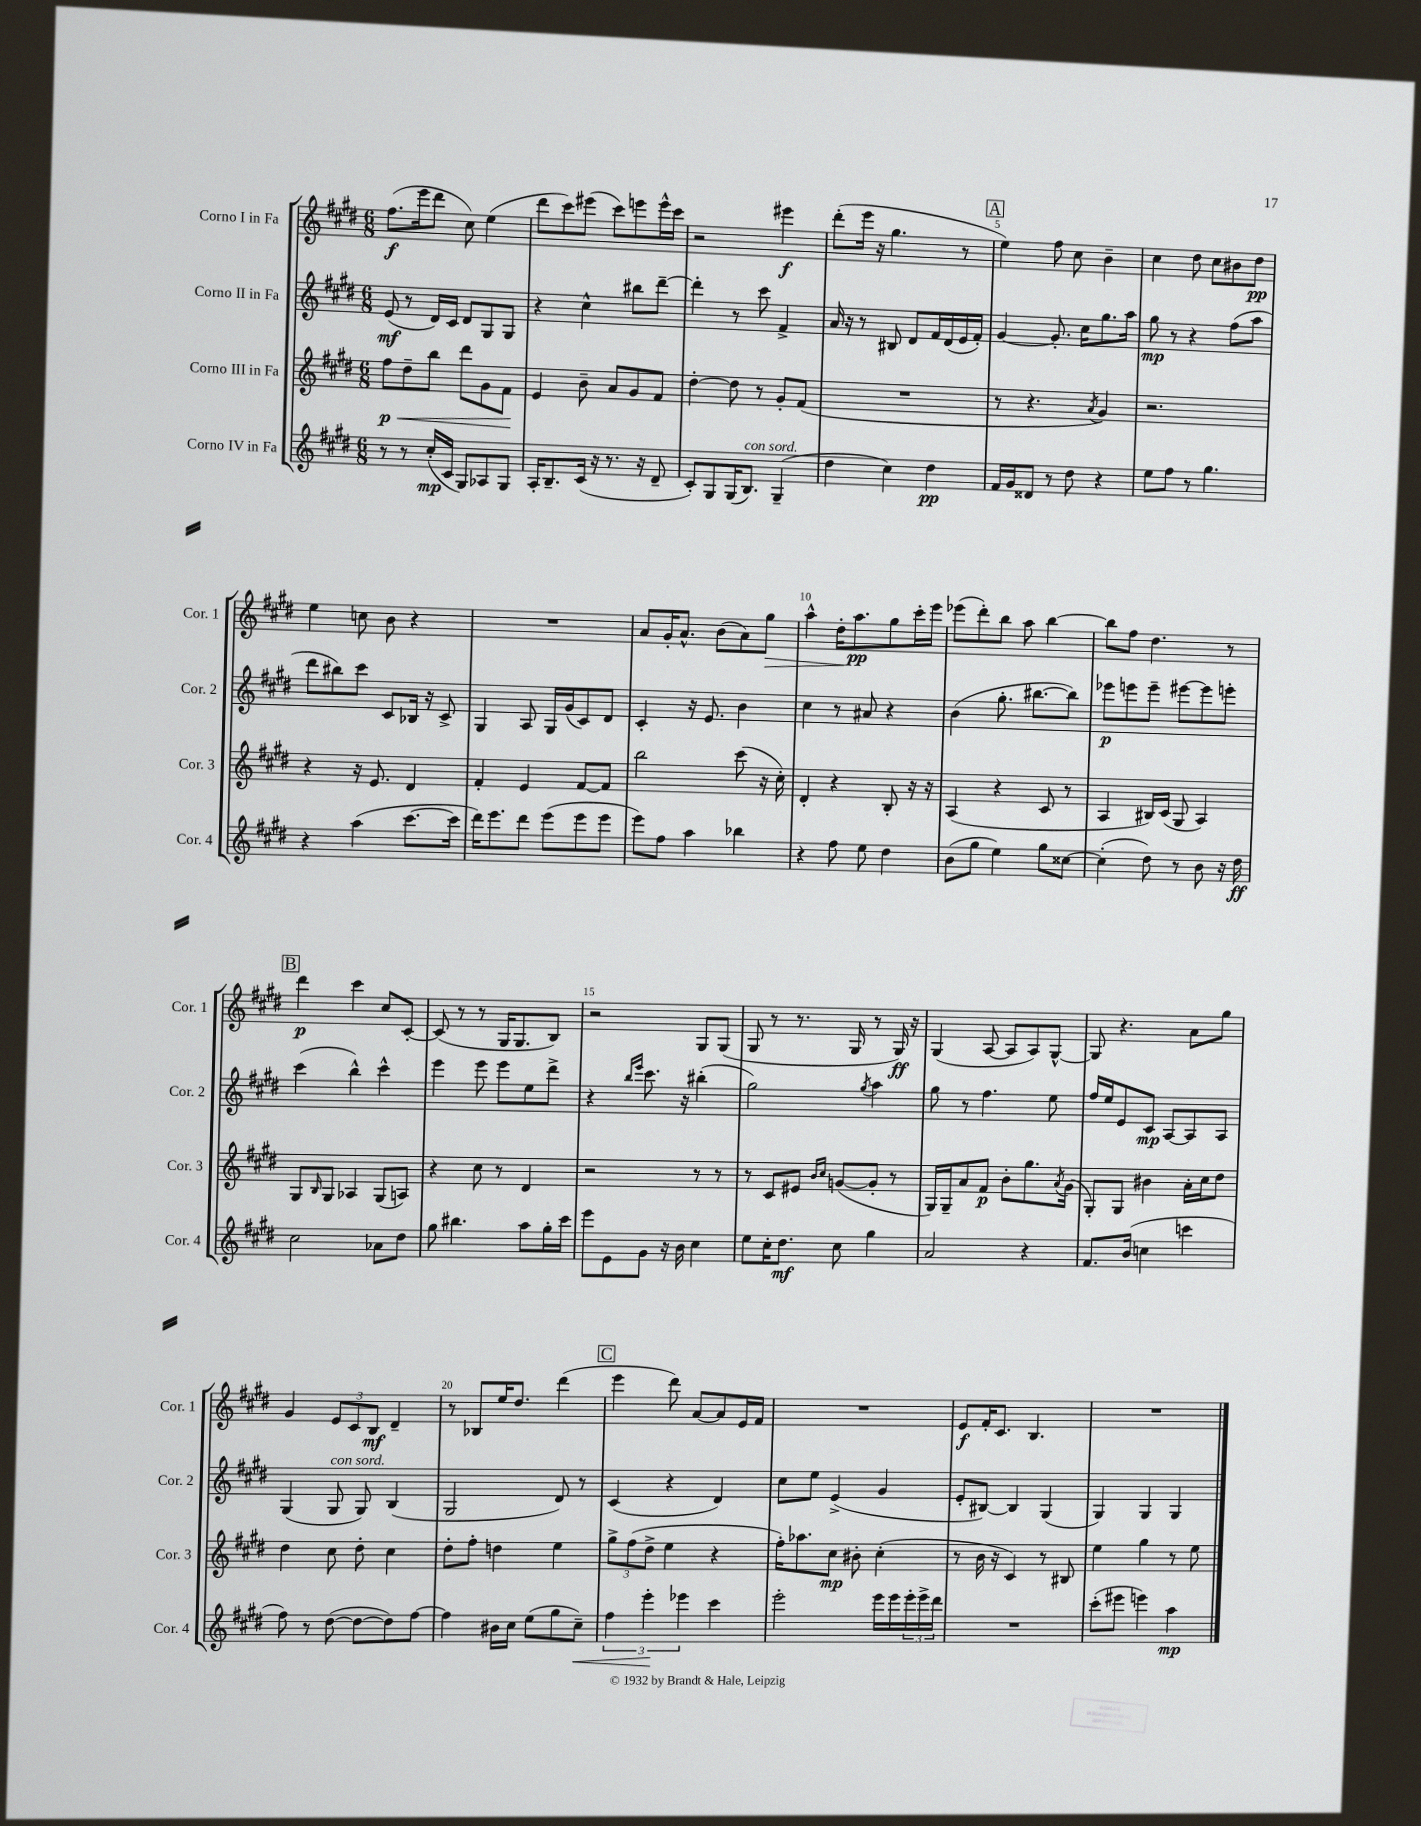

**kern	**dynam	**kern	**dynam	**kern	**dynam	**kern	**dynam
*part4	*part4	*part3	*part3	*part2	*part2	*part1	*part1
*staff4	*staff4	*staff3	*staff3	*staff2	*staff2	*staff1	*staff1
*I"Corno IV in Fa	*	*I"Corno III in Fa	*	*I"Corno II in Fa	*	*I"Corno I in Fa	*
*I'Cor. 4	*	*I'Cor. 3	*	*I'Cor. 2	*	*I'Cor. 1	*
*clefG2	*	*clefG2	*	*clefG2	*	*clefG2	*
*k[f#c#g#d#]	*	*k[f#c#g#d#]	*	*k[f#c#g#d#]	*	*k[f#c#g#d#]	*
*M6/8	*	*M6/8	*	*M6/8	*	*M6/8	*
=1	=1	=1	=1	=1	=1	=1	=1
!	!	!	!LO:HP:b	!	!	!	!
8r	.	8ff#\L	< p	(8e/	mf	(8.ff#\L	f
8r	.	8dd#~\	.	8r	.	.	.
.	.	.	.	.	.	16eee\k	.
(16cc#'/LL	mp	8bb\J	.	16d#/LL)	.	8ddd#\J	.
16c#/JJ	.	.	.	16c#/JJ	.	.	.
8G#/L)	.	8ddd#\L	.	8d#/L	.	8cc#\)	.
8A-X/	.	8g#\	.	8G#/	.	(4ee\	.
8G#/J	.	8f#\J	.	8G#/J	.	.	.
.	.	.	[	.	.	.	.
=2	=2	=2	=2	=2	=2	=2	=2
16A'/KL	.	4e/	.	4r	.	8ddd#\L	.
8.B~/	.	.	.	.	.	.	.
.	.	.	.	.	.	8ccc#\)	.
(16c#/Jk	.	8b~\	.	4cc#^^\	.	(8eee#X\J	.
16r	.	.	.	.	.	.	.
8.r	.	8a/L	.	.	.	8ccc#\L)	.
.	.	8g#/	.	8bb#X\L	.	8eeen\	.
16r	.	.	.	.	.	.	.
8d#~/	.	8f#/J	.	[8ddd#~\J	.	16eee^^\L	.
.	.	.	.	.	.	16ccc#\JJ	.
=3	=3	=3	=3	=3	=3	=3	=3
8c#'/L)	.	[4dd#'\	.	4ddd#'\]	.	2r	.
8G#/	.	.	.	.	.	.	.
(16G#/K	.	8dd#\]	.	8r	.	.	.
!LO:TX:a:i:t=con sord.	!	!	!	!	!	!	!
8.B/J)	.	.	.	.	.	.	.
.	.	8r	.	8ccc#\	.	.	.
(4G#~/	.	8g#'/L	.	4f#^/	.	4eee#X\	f
.	.	(8f#/J	.	.	.	.	.
=4	=4	=4	=4	=4	=4	=4	=4
4dd#\	.	2.r	.	16a/	.	(8ddd#'\L	.
.	.	.	.	16r	.	.	.
.	.	.	.	8r	.	16eee\Jk	.
.	.	.	.	.	.	16r	.
4cc#\)	.	.	.	8B#X/	.	4.gg#\	.
.	.	.	.	8d#/L	.	.	.
4dd#\	pp	.	.	16f#/L	.	.	.
.	.	.	.	(16d#/	.	.	.
.	.	.	.	16e/	.	8r	.
.	.	.	.	16f#'/JJ)	.	.	.
!!LO:REH:place=s1:t=A
=5	=5	=5	=5	=5	=5	=5	=5
16f#/LL	.	8r	.	[4g#/	.	4ee\)	.
16g#/J	.	.	.	.	.	.	.
8d##X/J	.	4.r	.	.	.	.	.
8r	.	.	.	8.g#'/]	.	8ff#\	.
8dd#\	.	.	.	.	.	8cc#\	.
.	.	.	.	16cc#\KL	.	.	.
.	.	8qa/	.	.	.	.	.
4r	.	4g#/)	.	8.gg#\	.	4b~\	.
.	.	.	.	16aa\Jk	.	.	.
=6	=6	=6	=6	=6	=6	=6	=6
8ee\L	.	2.r	.	8gg#\	mp	4cc#\	.
8ff#\J	.	.	.	8r	.	.	.
8r	.	.	.	4r	.	8dd#\	.
4.gg#\	.	.	.	.	.	8cc#\L	.
.	.	.	.	(8ff#\L	.	8b#X\	.
.	.	.	.	8aa\J	.	8dd#\J	pp
!!LO:LB:g=z
=7	=7	=7	=7	=7	=7	=7	=7
4r	.	4r	.	8ddd#\L	.	4ee\	.
.	.	.	.	8bb#X\)	.	.	.
(4aa\	.	16r	.	8ccc#\J	.	8ccn\	.
.	.	8.e/	.	.	.	.	.
.	.	.	.	8c#/L	.	8b\	.
[8.ccc#\L	.	4d#/	.	16B-X/Jk	.	4r	.
.	.	.	.	16r	.	.	.
.	.	.	.	8c#^/	.	.	.
16ccc#\Jk]	.	.	.	.	.	.	.
=8	=8	=8	=8	=8	=8	=8	=8
16ddd#\KL)	.	4f#'/	.	4G#/	.	2.r	.
8.eee\	.	.	.	.	.	.	.
8ddd#\J	.	4e/	.	8A/	.	.	.
(8eee\L	.	.	.	16G#/LL	.	.	.
.	.	.	.	(16g#/J	.	.	.
8eee\	.	[8f#/L	.	8c#/)	.	.	.
8eee\J	.	8f#/J]	.	8d#/J	.	.	.
=9	=9	=9	=9	=9	=9	=9	=9
8eee\L)	.	2bb\	.	4c#'/	.	8a/L	.
8ff#\J	.	.	.	.	.	16g#'/K	.
.	.	.	.	.	.	8.a^^/J	.
4aa\	.	.	.	16r	.	.	.
.	.	.	.	8.e/	.	.	.
.	.	.	.	.	.	(8b\L	.
4bb-X\	.	(8ccc#\	.	4b\	.	8a\)	.
!	!	!	!	!	!	!	!LO:HP:b
.	.	16r	.	.	.	8gg#\J	>
.	.	16cc#'\)	.	.	.	.	.
=10	=10	=10	=10	=10	=10	=10	=10
4r	.	4d#'/	.	4cc#\	.	4aa^^\	.
8ff#\	.	4r	.	8r	.	16dd#'\KL	.
.	.	.	.	.	.	8.aa\	] pp
8ee\	.	.	.	8a#X/	.	.	.
4dd#\	.	8B'/	.	4r	.	8gg#\	.
.	.	16r	.	.	.	16ccc#'\L	.
.	.	16r	.	.	.	16eee\JJ	.
=11	=11	=11	=11	=11	=11	=11	=11
(8b\L	.	(4A/	.	(4b\	.	(8eee-X\L	.
8gg#\J	.	.	.	.	.	8ddd#'\)	.
4ee\)	.	4r	.	8.gg#'\	.	8bb\J	.
.	.	.	.	.	.	8aa\	.
.	.	.	.	[8.bb#X\L	.	.	.
8gg#\L	.	8c#/	.	.	.	[4bb\	.
[8cc##X\J	.	8r	.	8bb#\J])	.	.	.
=12	=12	=12	=12	=12	=12	=12	=12
(4cc##'\]	.	4A/	.	8eee-X\L	p	8bb\L]	.
.	.	.	.	8eeen\	.	8ff#\J	.
8dd#\)	.	16B#X/LL)	.	8eee~\J	.	4.dd#\	.
.	.	(16c#/JJ	.	.	.	.	.
8r	.	8G#/	.	[8eee#X\L	.	.	.
8b\	.	4A/)	.	8eee#\]	.	.	.
16r	.	.	.	8eeen'\J	.	8r	.
16dd#\	ff	.	.	.	.	.	.
!!LO:LB:g=z
!!LO:REH:place=s1:t=B
=13	=13	=13	=13	=13	=13	=13	=13
2cc#\	.	8G#/L	.	(4ccc#\	.	4ddd#\	p
.	.	16qqB/	.	.	.	.	.
.	.	8G#/J	.	.	.	.	.
.	.	4A-X/	.	4bb^^\)	.	4ccc#\	.
8a-X\L	.	(8G#/L	.	4ccc#^^\	.	8cc#/L	.
8dd#\J	.	8An/J)	.	.	.	[8c#'/J	.
=14	=14	=14	=14	=14	=14	=14	=14
8gg#\	.	4r	.	4eee\	.	(8c#/]	.
4.bb#X\	.	.	.	.	.	8r	.
.	.	8cc#\	.	8eee\	.	8r	.
.	.	8r	.	8eee\L	.	16G#/KL	.
.	.	.	.	.	.	8.G#/	.
8aa\L	.	4d#/	.	8ee\	.	.	.
16gg#'\L	.	.	.	8ddd#^\J	.	8B/J)	.
16ccc#\JJ	.	.	.	.	.	.	.
=15	=15	=15	=15	=15	=15	=15	=15
8eee\L	.	2r	.	4r	.	2r	.
8e\	.	.	.	.	.	.	.
.	.	.	.	16qqbb/LL	.	.	.
.	.	.	.	16qqeee/JJ	.	.	.
8g#\J	.	.	.	8.ccc#\	.	.	.
16r	.	.	.	.	.	.	.
16b\	.	.	.	16r	.	.	.
4cc#\	.	8r	.	(4bb#X'\	.	8G#/L	.
.	.	8r	.	.	.	(8G#/J	.
=16	=16	=16	=16	=16	=16	=16	=16
8ee\L	.	8r	.	2gg#\)	.	8G#/	.
16cc#'\K	.	8c#/L	.	.	.	8r	.
8.dd#\J	mf	.	.	.	.	.	.
.	.	8e#X/J	.	.	.	8.r	.
.	.	16qqb/LL	.	.	.	.	.
.	.	16qqcc#/JJ	.	.	.	.	.
8cc#\	.	([8gn/L	.	.	.	.	.
.	.	.	.	.	.	16G#/	.
.	.	.	.	8qgg#/	.	.	.
4gg#\	.	8g'/J]	.	4aa\	.	8r	.
.	.	8r	.	.	.	16G#/)	ff
.	.	.	.	.	.	16r	.
=17	=17	=17	=17	=17	=17	=17	=17
2a/	.	16G#/LL)	.	8gg#\	.	(4G#/	.
.	.	16G#~/J	.	.	.	.	.
.	.	8a/	.	8r	.	.	.
.	.	8f#/J	p	4.ff#\	.	[8A/	.
.	.	8b'\L	.	.	.	8A/L]	.
4r	.	8.gg#\	.	.	.	8A/)	.
.	.	.	.	8ee\	.	[8G#^^/J	.
.	.	8qa/	.	.	.	.	.
.	.	(16g#\Jk	.	.	.	.	.
=18	=18	=18	=18	=18	=18	=18	=18
8.f#/L	.	8G#'/L)	.	16ff#/LL	.	8G#/]	.
.	.	.	.	16ee/J	.	.	.
.	.	8G#/J	.	8e/	.	4.r	.
(16b/Jk	.	.	.	.	.	.	.
4ccn\	.	4b#X\	.	8c#/J	mp	.	.
.	.	.	.	[8A/L	.	.	.
4cccn\	.	16a'\LL	.	8A/]	.	8a\L	.
.	.	16cc#\J	.	.	.	.	.
.	.	8dd#\J	.	8A/J	.	8gg#\J	.
!!LO:LB:g=z
=19	=19	=19	=19	=19	=19	=19	=19
8ff#\)	.	4dd#\	.	(4G#/	.	4g#/	.
8r	.	.	.	.	.	.	.
!	!	!	!	!LO:TX:a:i:t=con sord.	!	!	!
([8dd#\	.	8cc#\	.	8G#/	.	12e/L	.
.	.	.	.	.	.	12c#/	.
8dd#\L_	.	8dd#'\	.	8G#/)	.	.	.
.	.	.	.	.	.	12B/J	mf
8dd#\])	.	4cc#\	.	(4B/	.	4d#~/	.
[8ff#\J	.	.	.	.	.	.	.
=20	=20	=20	=20	=20	=20	=20	=20
4ff#\]	.	8dd#'\L	.	2G#/	.	8r	.
.	.	8ff#'\J	.	.	.	8B-X/L	.
16b#X\LL	.	4ddn\	.	.	.	16ee/K	.
16cc#\JJ	.	.	.	.	.	8.dd#/J	.
(8ee\L	.	.	.	.	.	.	.
8gg#\	.	4ee\	.	8d#/)	.	(4ddd#\	.
!	!LO:HP:b	!	!	!	!	!	!
8cc#~\J)	<	.	.	8r	.	.	.
!!LO:REH:place=s1:t=C
=21	=21	=21	=21	=21	=21	=21	=21
6ff#\	.	12gg#^\L	.	(4c#/	.	4eee\	.
.	.	(12ff#\	.	.	.	.	.
6eee'\	.	12dd#^\J	.	.	.	.	.
.	.	4ee\	.	4r	.	8ddd#\)	.
6eee-X\	[	.	.	.	.	.	.
.	.	.	.	.	.	[8a/L	.
4ccc#\	.	4r	.	4d#/)	.	8a/]	.
.	.	.	.	.	.	16e/L	.
.	.	.	.	.	.	16f#/JJ	.
=22	=22	=22	=22	=22	=22	=22	=22
2eee'\	.	16ff#'\KL)	.	8cc#\L	.	2.r	.
.	.	8.aa-X\	.	.	.	.	.
.	.	.	.	8ee\J	.	.	.
.	.	8cc#\J	mp	(4e^/	.	.	.
.	.	8b#X'\	.	.	.	.	.
16eee\LL	.	(4cc#'\	.	4g#/	.	.	.
16eee\	.	.	.	.	.	.	.
24eee'\	.	.	.	.	.	.	.
24eee^\	.	.	.	.	.	.	.
24ddd#\JJ	.	.	.	.	.	.	.
=23	=23	=23	=23	=23	=23	=23	=23
2.r	.	8r	.	8e'/L	.	8e/L	f
.	.	16b\	.	[8B#X/J)	.	16f#'/K	.
.	.	16r	.	.	.	8.c#/J	.
.	.	4c#/)	.	4B#/]	.	.	.
.	.	.	.	.	.	4.B/	.
.	.	8r	.	(4G#/	.	.	.
.	.	8B#X/	.	.	.	.	.
=24	=24	=24	=24	=24	=24	=24	=24
(8ccc#'\L	.	4ee\	.	4G#/)	.	2.r	.
8eee#X\J	.	.	.	.	.	.	.
4eeen\)	.	4gg#\	.	4G#/	.	.	.
4aa\	mp	8r	.	4G#/	.	.	.
.	.	8ee\	.	.	.	.	.
==	==	==	==	==	==	==	==
*-	*-	*-	*-	*-	*-	*-	*-
